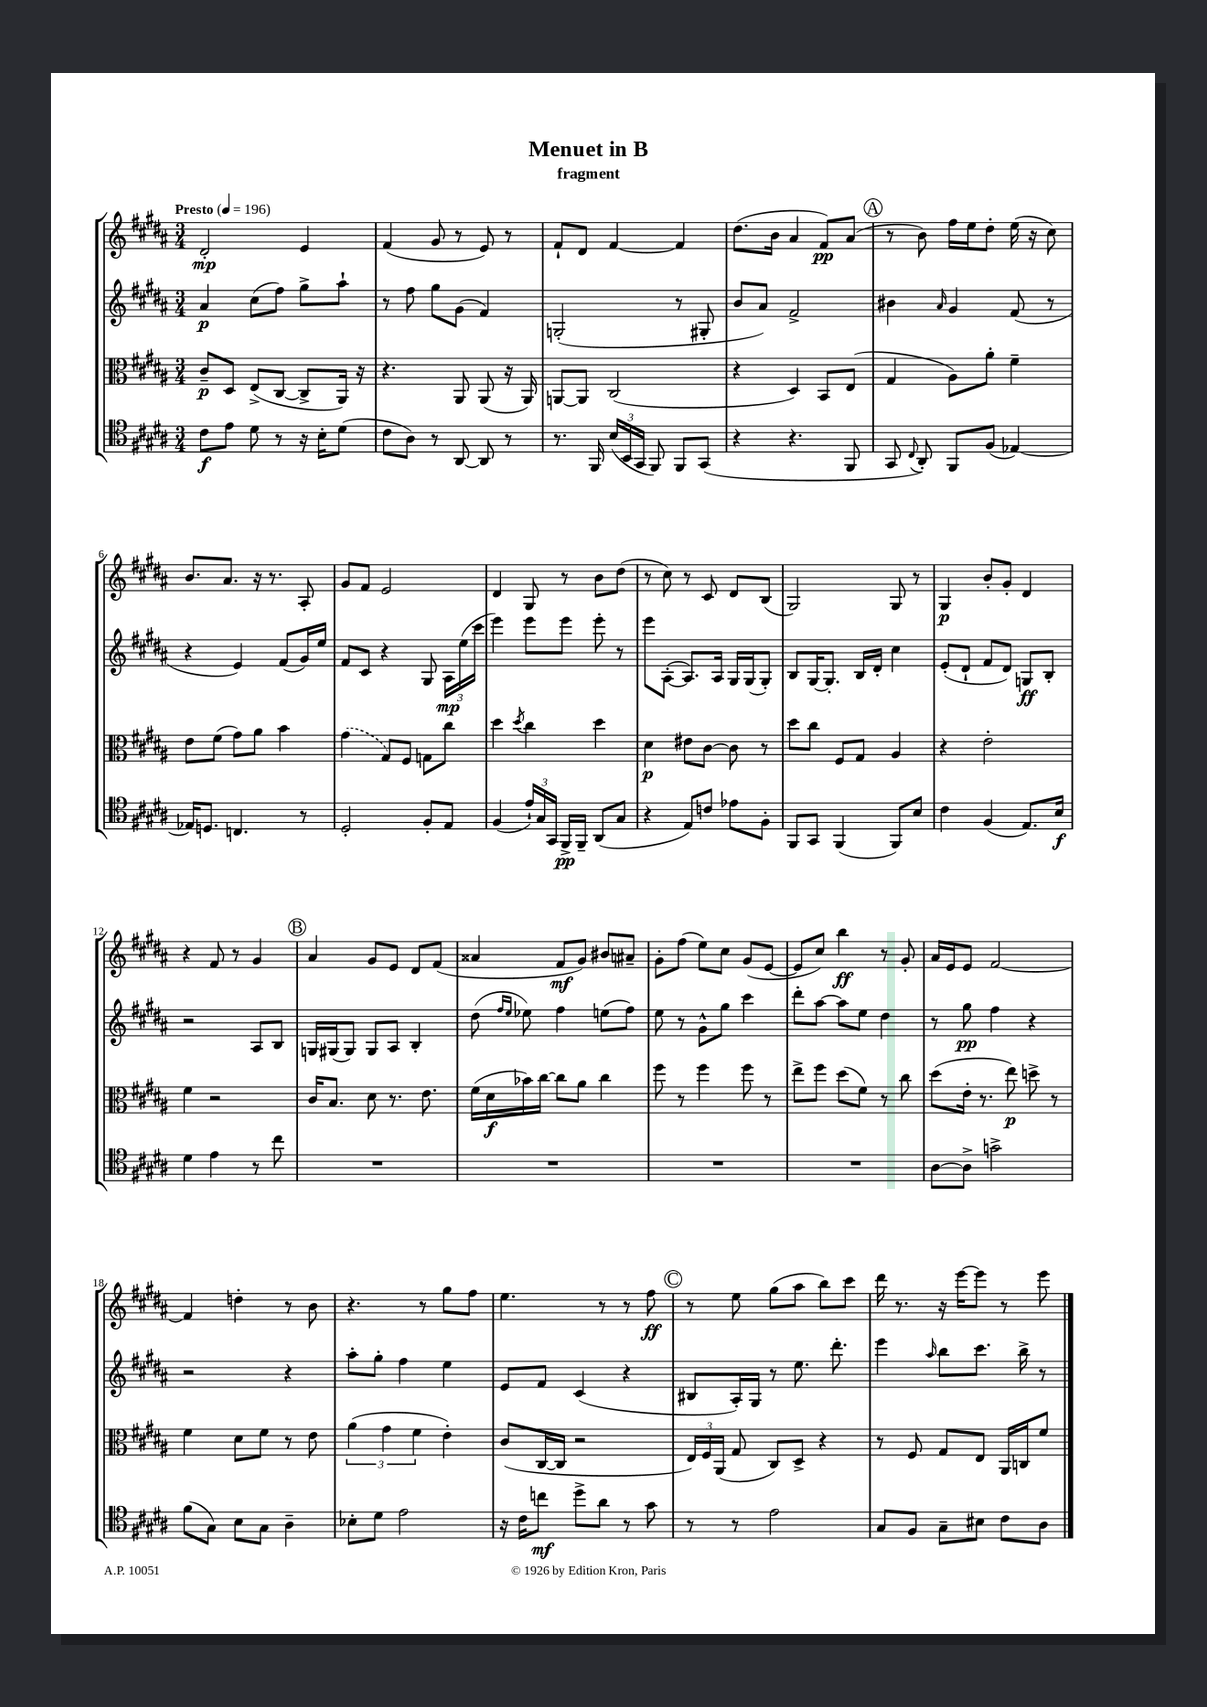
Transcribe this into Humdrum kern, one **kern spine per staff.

**kern	**kern	**kern	**kern
*staff4	*staff3	*staff2	*staff1
*clefC4	*clefC3	*clefG2	*clefG2
*k[f#c#g#d#a#]	*k[f#c#g#d#a#]	*k[f#c#g#d#a#]	*k[f#c#g#d#a#]
*M3/4	*M3/4	*M3/4	*M3/4
*MM196	*MM196	*MM196	*MM196
8c#	8c#~	4a#	2d#'
8e	8D#	.	.
8d#	(8E^	(8cc#	.
8r	[8C#	8ff#)	.
16r	8C#^]	8gg#^	4e
16B'	.	.	.
(8d#	16AA#)	8aa#`	.
.	16r	.	.
=	=	=	=
8c#	4.r	8r	(4f#
8A#)	.	8ff#	.
8r	.	8gg#	8g#
[8AA#	8AA#	(8g#	8r
8AA#]	(8AA#	4f#)	8e)
8r	16r	.	8r
.	16AA#)	.	.
=	=	=	=
8.r	[8AA	(2G'	8f#`
.	8AA]	.	8d#
16FF#	.	.	.
(24B	(2C#	.	[4f#
24BB	.	.	.
24GG#	.	.	.
8FF#)	.	.	.
8FF#	.	8r	4f#]
(8GG#	.	8G#'	.
=	=	=	=
4r	4r	8b	(8.dd#
.	.	8a#)	.
.	.	.	16b
4.r	4D#)	2f#^	4a#
.	8BB	.	8f#)
8FF#	(8E	.	(8a#
=	=	=	=
8GG#	4G#	4b#	8r
8qqC#	.	.	.
8AA#')	.	.	8b)
.	.	16qqa#	.
8FF#	8A#)	4g#	16ff#
.	.	.	16ee
(8F#	8a#'	.	8dd#'
[4E-)	4f#~	(8f#	(16ee
.	.	.	16r
.	.	8r	8cc#)
=	=	=	=
16E-]	8e	4r	8.b
8.D	.	.	.
.	(8f#	.	.
.	.	.	8.a#
4.C	8g#)	4e)	.
.	8a#	.	16r
.	.	.	8.r
.	4b	(8f#	.
8r	.	16g#)	8A#'
.	.	16ee	.
=	=	=	=
2D#'	(4g#	8f#	8g#
.	.	8c#	8f#
.	8G#)	4r	2e
.	8F#	.	.
8F#'	8G	8G#	.
8E	8cc#	24A#	.
.	.	(24ee	.
.	.	24ccc#	.
=	=	=	=
(4F#	4dd#	4eee)	4d#
.	8qdd#	.	.
24e`)	4cc#	8eee	8G#
24G#	.	.	.
24GG#	.	.	.
16FF#^	.	8eee	8r
16FF#~	.	.	.
(8AA#	4dd#	8eee'	8b
8G#	.	8r	(8dd#
=	=	=	=
4r	4d#	8eee	8r
.	.	([8A#'	8cc#)
8E)	8e#	8.A#])	8r
8c	[8c#	.	8c#
.	.	16A#	.
8e-	8c#]	16G#	8d#
.	.	(16G#	.
8F#'	8r	8G#')	(8B
=	=	=	=
8FF#	8dd#	8B	2G#)
8GG#	8cc#	[16G#	.
.	.	8.G#']	.
(4FF#	8F#	.	.
.	8G#	16B	.
.	.	16d#'	.
8FF#)	4A#	4cc#	8G#
8B	.	.	8r
=	=	=	=
4c#	4r	(8e'	4G#
.	.	8d#`	.
(4F#	2e'	8f#	8b'
.	.	8d#)	8g#'
8.E)	.	8G	4d#
.	.	8B'	.
16B	.	.	.
=	=	=	=
4d#	4f#	2r	4r
4e	2r	.	8f#
.	.	.	8r
8r	.	8A#	4g#
8cc#	.	8B	.
=	=	=	=
2.r	16c#	16G	4a#
.	8.B	(16G#	.
.	.	8G#)	.
.	8d#	8G#	8g#
.	8.r	8A#	8e
.	.	4B'	8d#
.	8.e	.	.
.	.	.	(8f#
=	=	=	=
2.r	(16f#	(8dd#	4a##
.	16d#	.	.
.	.	16qqff#	.
.	.	16qqee	.
.	16b-)	8ee-)	.
.	[16cc#	.	.
.	8cc#]	4ff#	8f#
.	8a#	.	8g#)
.	4cc#	(8ee	8b#
.	.	8ff#)	8a#~
=	=	=	=
2.r	8ff#	8ee	8g#'
.	8r	8r	(8ff#
.	4ff#	8g#^^	8ee)
.	.	8gg#	8cc#
.	8ff#	4ccc#	(8g#
.	8r	.	[8e
=	=	=	=
2.r	8ee^	8ddd#'	8e]
.	8ff#	[8aa#	8cc#)
.	(8dd#	8aa#]	4bb
.	8f#)	8ee	.
.	8r	4dd#	8r
.	8cc#	.	8g#'
=	=	=	=
[8A#	(8dd#	8r	16a#
.	.	.	16e
8A#^]	16e'	8gg#	8e
.	8.r	.	.
2g^	.	4ff#	[2f#
.	8ee)	.	.
.	8dd^	4r	.
.	8r	.	.
=	=	=	=
(8f#	4f#	2r	4f#]
8G#)	.	.	.
8B	8d#	.	4dd'
8G#	8f#	.	.
4A#~	8r	4r	8r
.	8e	.	8b
=	=	=	=
8B-'	(6a#	8aa#'	4.r
8d#	.	8gg#'	.
.	6g#	.	.
2e	.	4ff#	.
.	6f#	.	.
.	.	.	8r
.	4e')	4ee	8gg#
.	.	.	8ff#
=	=	=	=
16r	(8c#	8e	4.ee
16c#	.	.	.
8cc	[16C#	8f#	.
.	16C#]	.	.
8dd#^	2r	(4c#	.
8a#	.	.	8r
8r	.	4r	8r
8g#	.	.	8ff#
=	=	=	=
8r	24E)	8B#	8r
.	24F#	.	.
.	(24AA#	.	.
8r	8G#	16A#')	8ee
.	.	16G#	.
2e	8C#)	8r	(8gg#
.	8D#^	8.ee	8aa#
.	4r	.	8bb)
.	.	8.ddd#'	.
.	.	.	8ccc#
=	=	=	=
8G#	8r	4eee	16ddd#
.	.	.	8.r
8F#	8F#	.	.
.	.	16qqaa#	.
8G#~	8G#	8bb	16r
.	.	.	[16eee
8B#	8E	8.ccc#	8eee]
8c#	16AA#	.	8r
.	16C	16bb^	.
8A#	8f#	8r	8eee
==	==	==	==
*-	*-	*-	*-
